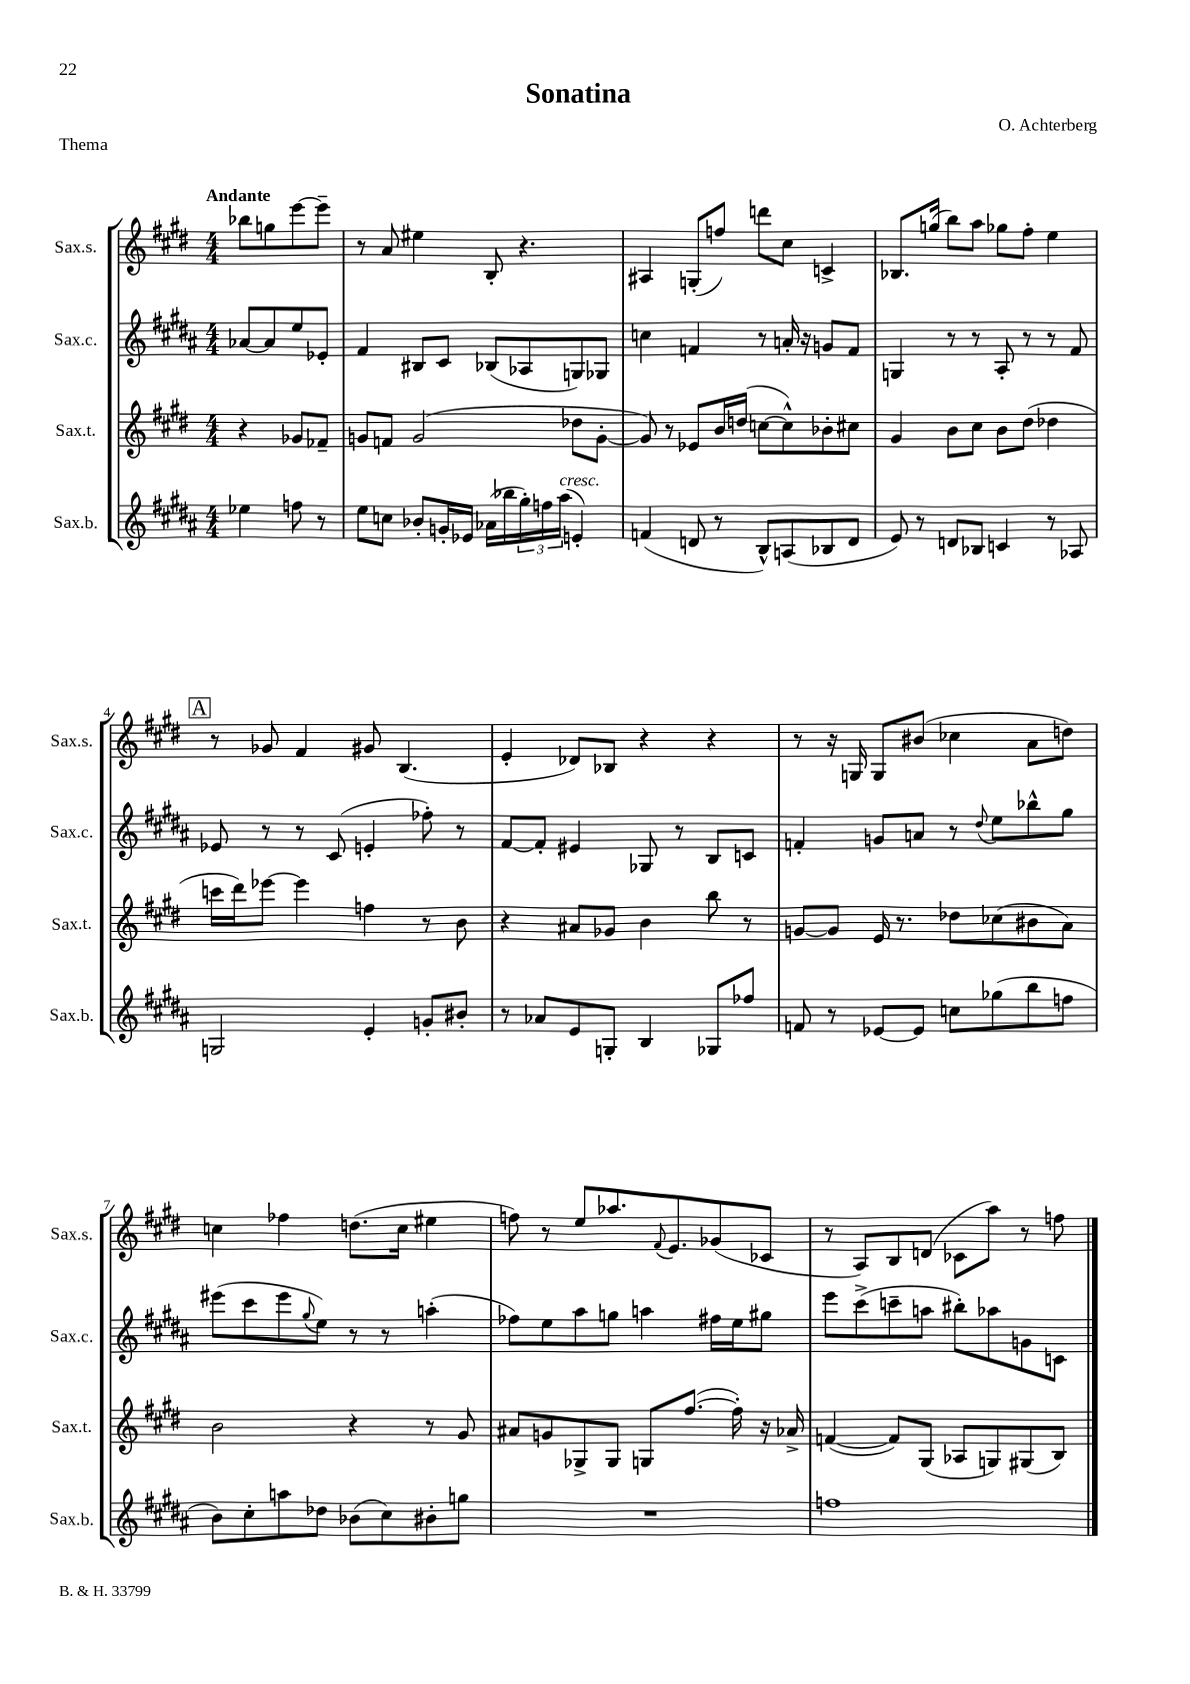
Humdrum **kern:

**kern	**kern	**kern	**kern
*staff4	*staff3	*staff2	*staff1
*clefG2	*clefG2	*clefG2	*clefG2
*k[f#c#g#d#a#]	*k[f#c#g#d#]	*k[f#c#g#d#a#]	*k[f#c#g#d#]
*M4/4	*M4/4	*M4/4	*M4/4
4ee-\	4r	[8a-/L	8bb-\L
.	.	8a-/]	8gg\
8ff\	8g-/L	8ee/	[8eee\
8r	8f-~/J	8e-'/J	8eee~\]J
=	=	=	=
8ee\L	8g/L	4f#/	8r
8cc\J	8f/J	.	8a/
8b-'/L	(2g/	8B#/L	4ee#\
16g'/L	.	8c#/J	.
16e-/JJ	.	.	.
(16a-\LL	.	(8B-/L	8B'/
16bb-\	.	.	.
24gg#'\)	.	8A-/	4.r
24ff\	.	.	.
(24aa#\JJ	.	.	.
4e'/)	8dd-\L	8G/)	.
.	[8g'\J	8G-/J	.
=	=	=	=
(4f/	8g/])	4cc\	4A#/
.	8r	.	.
8d/	8e-/L	4f/	(8G'/L
8r	16b/L	.	8ff/J)
.	(16dd/JJ	.	.
8B^^/L)	[8cc\L	8r	8ddd\L
(8A/	8cc^^\])	16a'/	8cc#\J
.	.	16r	.
8B-/	8b-'\	8g/L	4c^/
8d/J	8cc#\J	8f/J	.
=	=	=	=
8e/)	4g#/	4G/	8.B-/L
8r	.	.	.
.	.	.	(16gg/Jk
8d/L	8b\L	8r	8bb\L)
8B-/J	8cc#\J	8r	8aa\J
4c/	8b\L	8A#'/	8gg-\L
.	(8dd#\J	8r	8ff#'\J
8r	4dd-\	8r	4ee\
8A-/	.	8f#/	.
=	=	=	=
2G/	16ccc\LL	8e-/	8r
.	16ddd#\J)	.	.
.	[8eee-\J	8r	8g-/
.	4eee-\]	8r	4f#/
.	.	(8c#/	.
4e'/	4ff\	4e'/	8g#/
.	.	.	(4.B/
8g'/L	8r	8ff-'\)	.
8b#'/J	8b\	8r	.
=	=	=	=
8r	4r	[8f#/L	4e'/
8a-/L	.	8f#'/]J	.
8e/	8a#/L	4e#/	8d-/L)
8G'/J	8g-/J	.	8B-/J
4B/	4b\	8G-/	4r
.	.	8r	.
8G-/L	8bb\	8B/L	4r
8ff-/J	8r	8c/J	.
=	=	=	=
8f/	[8g/L	4f'/	8r
8r	8g/]J	.	16r
.	.	.	16G/
[8e-/L	16e/	8g/L	8G/L
.	8.r	.	.
8e-/]J	.	8a/J	(8b#/J
8cc\L	8dd-\L	8r	4cc-\
.	.	8qqdd#/	.
(8gg-\	(8cc-\	8ee\L	.
8bb\	8b#\	8bb-^^\	8a\L
8ff\J	8a\J)	8gg#\J	8dd\J)
=	=	=	=
8b\L)	2b\	(8eee#\L	4cc\
8cc#'\	.	8ccc#\	.
8aa\	.	8eee#\	4ff-\
.	.	8qqgg#/	.
8dd-\J	.	8ee\J)	.
(8b-\L	4r	8r	(8.dd\L
8cc#\)	.	8r	.
.	.	.	16cc\Jk
8b#'\	8r	(4aa'\	4ee#\
8gg\J	8g#/	.	.
=	=	=	=
1r	8a#/L	8ff-\L)	8ff\)
.	8g/	8ee\	8r
.	8G-^/	8aa#\	8ee/L
.	8G-/J	8gg\J	8.aa-/
.	8G/L	4aa\	.
.	.	.	8qqf#/
.	.	.	8.e/
.	([8.ff#/J	.	.
.	.	16ff#\LL	(8g-/
.	16ff#'\])	16ee\J	.
.	16r	8gg#\J	8c-/J
.	16a-^/	.	.
=	=	=	=
1ff	([4f/	8eee\L	8r
.	.	(8ccc#^\	8A/L)
.	8f/]L)	8ccc~\	8B/
.	(8G#/J	8aa\J	(8d/J
.	8A-/L	8bb#'\L)	8c-\L
.	8G/)	8aa-\	8aa\J)
.	(8G#/	8g\	8r
.	8B/J)	8c\J	8ff\
==	==	==	==
*-	*-	*-	*-
